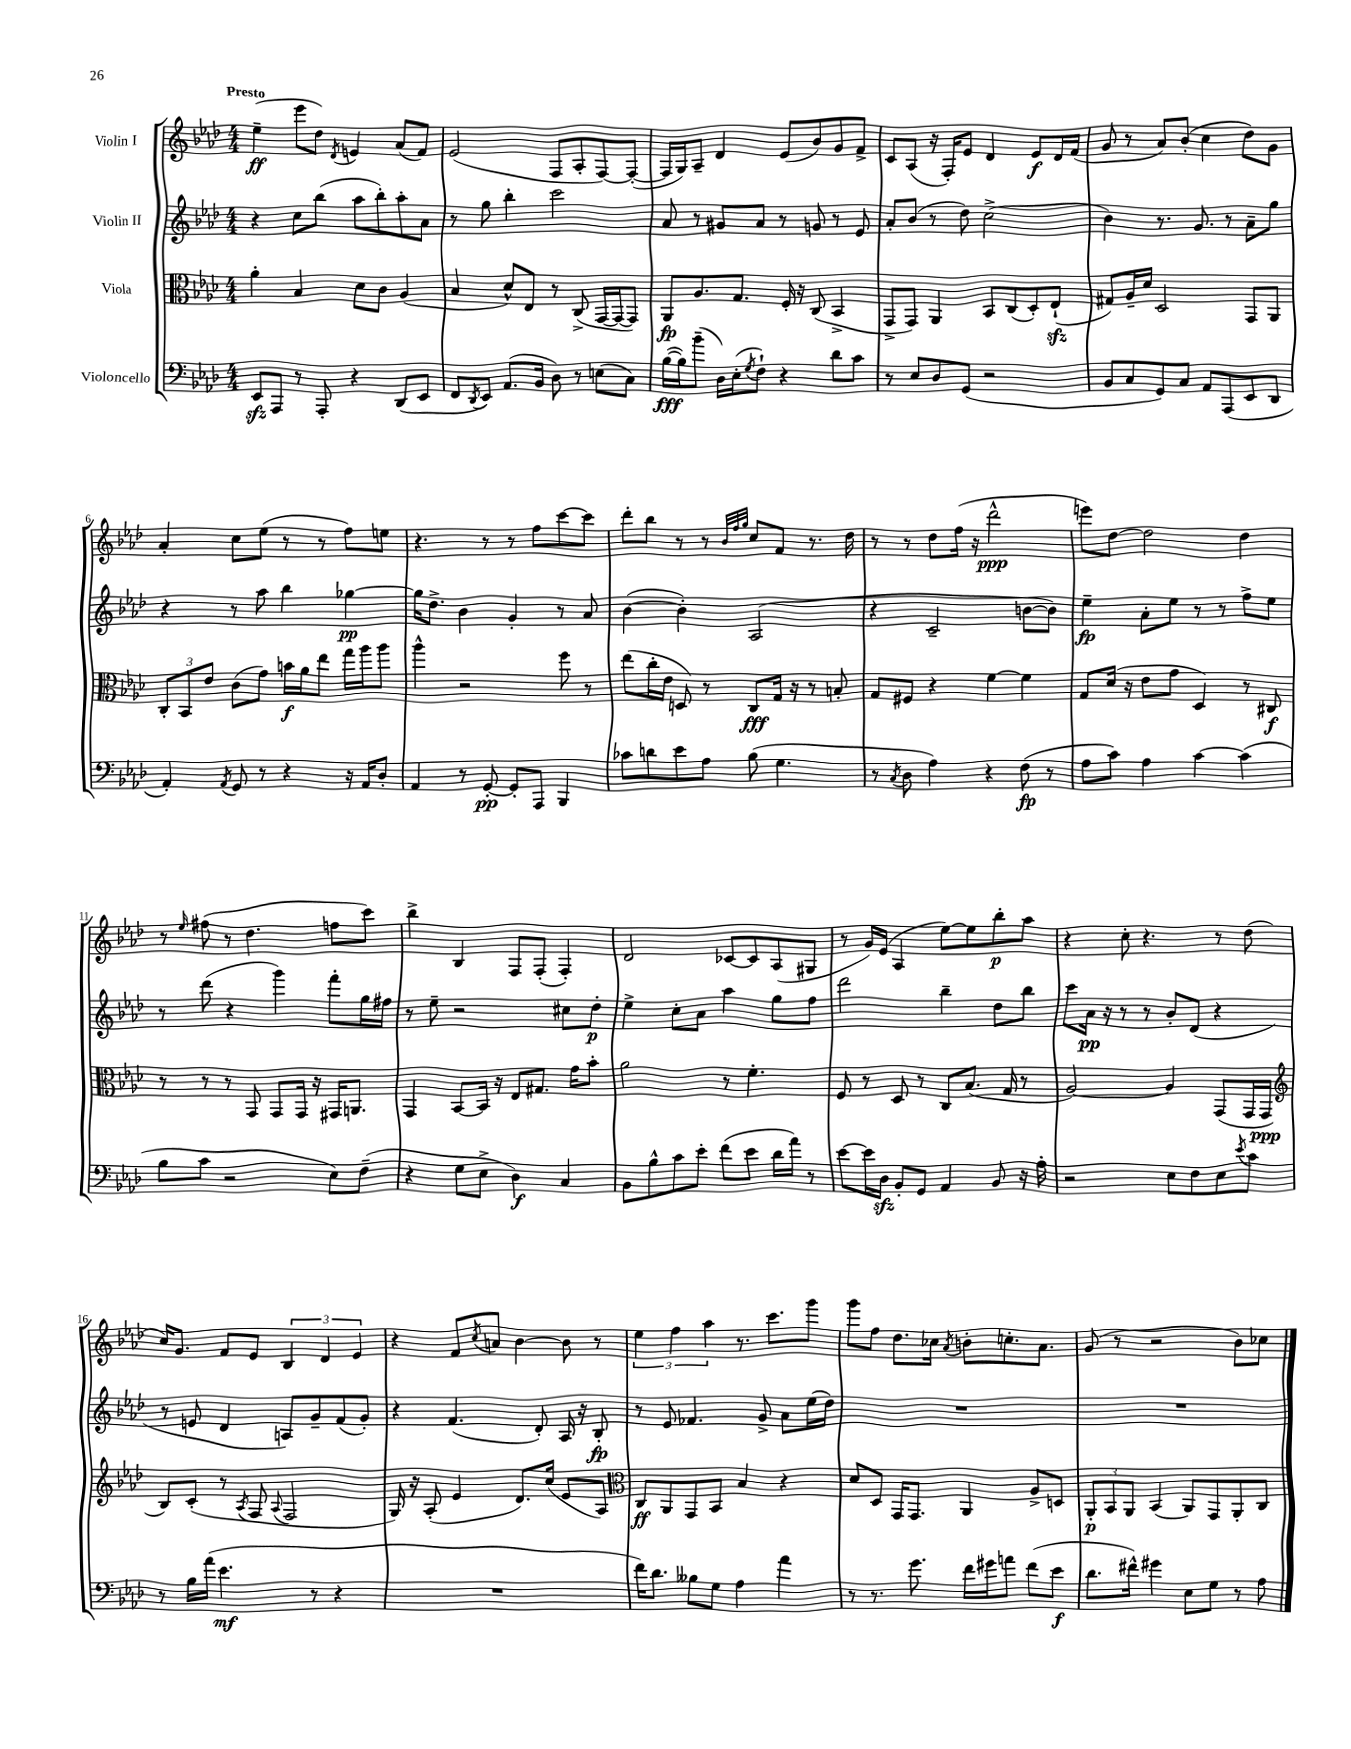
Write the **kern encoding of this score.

**kern	**kern	**kern	**kern
*staff4	*staff3	*staff2	*staff1
*clefF4	*clefC3	*clefG2	*clefG2
*k[b-e-a-d-]	*k[b-e-a-d-]	*k[b-e-a-d-]	*k[b-e-a-d-]
*M4/4	*M4/4	*M4/4	*M4/4
8EE-/L	4a-'\	4r	(4ee-~\
8AAA-/J	.	.	.
8r	4B-/	8cc\L	8eee-\L
8AAA-'/	.	(8bb-\J	8dd-\J)
.	.	.	8qd-/
4r	8d-\L	8aa-\L	4e/
.	8c\J	8bb-'\)	.
(8DD-/L	(4A-/	8aa-'\	(8a-/L
8EE-/J	.	8a-\J	8f/J)
=	=	=	=
8FF/L	4B-/	8r	(2e-/
8qDD-/	.	.	.
8EE-/J)	.	8gg\	.
(8.AA-/L	8d-^^/L)	4bb-'\	.
.	8E-/J	.	.
16BB-/Jk	.	.	.
8D-\)	8r	2ccc\	8F/L
8r	(8C^/	.	8A-'/
(8E\L	[16GG/LL	.	[8F/)
.	16GG/_J	.	.
8C\J)	8GG/]J)	.	(8F'/_J
=	=	=	=
([16B-\LL	8AA-/L	8a-/	16F/]LL
16B-\]J)	.	.	16G/J)
(8b-~\J	8.A-/	8r	8A-~/J
16D-\LL)	.	8g#/L	4d-/
(16E-'\J	8.G/J	.	.
8qG/	.	.	.
8F`\J)	.	8a-/J	.
4r	16F'/	8r	(8e-/L
.	16r	.	.
.	(8C/	8g/	8b-/)
8d-\L	4BB-^/	8r	8g/
8c\J	.	8e-/	8f^/J
=	=	=	=
8r	8GG^/L	8a-'/L	8c/L
8E-/L	8GG/J)	(8b-/J	(8A-/J
8D-/	4AA-/	8r	16r
.	.	.	16F'/LK)
(8GG/J	.	8dd-\)	8e-/J
2r	8BB-/L	(2cc^\	4d-/
.	(8C/	.	.
.	8D-'/)	.	8e-/L
.	(8E-`/J	.	16d-/L
.	.	.	(16f/JJ
=	=	=	=
8BB-/L	8G#/L)	4b-\)	8g/
8C/	16A-~/L	.	8r
.	16d-/JJ	.	.
8GG/)	2D-/	8.r	8a-/L)
8C/J	.	.	(8b-'/J
.	.	8.g/	.
8AA-/L	.	.	4cc\
(8AAA-/	.	8r	.
8EE-/	8GG/L	8a-~\L	8dd-\L)
8DD-/J	8AA-/J	8gg\J	8g\J
=	=	=	=
4AA-'/)	12C'/L	4r	4a-'/
.	12BB-/	.	.
.	12e-/J	.	.
8qAA-/	.	.	.
8GG/	(8c\L	8r	8cc\L
8r	8g\J)	8aa-\	(8ee-\J
4r	16b\LL	4bb-\	8r
.	16a-\J	.	.
.	8ee-\J	.	8r
16r	16gg\LL	[4gg-\	8ff\L)
16AA-/LK	16aa-\J	.	.
8D-'/J	8aa-\J	.	8ee\J
=	=	=	=
4AA-/	4aa-^^\	16gg-\]LK	4.r
.	.	8.dd-^\J	.
8r	2r	4b-\	.
[8GG'/	.	.	8r
8GG'/]L	.	4g'/	8r
8AAA-/J	.	.	8ff\L
4BBB-/	8ff\	8r	[8ccc\
.	8r	8a-/	8ccc\]J
=	=	=	=
8c-\L	(8ee-\L	([4b-\	8ddd-'\L
8d\	16cc'\L	.	8bb-\J
.	16e-\JJ	.	.
8e-\	8D/)	4b-'\])	8r
8A-\J	8r	.	8r
.	.	.	32qqb-/LLL
.	.	.	32qqff/
.	.	.	32qqgg/JJJ
(8B-\	8C/L	(2A-/	8cc/L
4.G\	16G/Jk	.	8f/J
.	16r	.	.
.	8r	.	8.r
.	8B'/	.	.
.	.	.	16dd-\
=	=	=	=
8r	8G/L	4r	8r
8qC/	.	.	.
8D-\	8F#/J	.	8r
4A-\)	4r	2c~/	8dd-\L
.	.	.	(16ff\Jk
.	.	.	16r
4r	[4f\	.	2ddd-^^\
(8F\	4f\]	[8b\L	.
8r	.	8b\]J)	.
=	=	=	=
8A-\L	8G/L	4ee-~\	8eee\L)
8c\J)	(16d-/Jk	.	[8dd-\J
.	16r	.	.
4A-\	8e-\L	8a-'\L	2dd-\]
.	8g\J	8ee-\J	.
[4c\	4D-/)	8r	.
.	.	8r	.
(4c\]	8r	8ff^\L	4dd-\
.	8C#/	8ee-\J	.
=	=	=	=
8B-\L	8r	8r	8r
.	.	.	16qqee-/
8c\J	8r	(8ddd-\	(8ff#\
2r	8r	4r	8r
.	8GG/	.	4.dd-\
.	8GG/L	4ggg\)	.
.	16GG/Jk	.	.
.	16r	.	.
8E-\L)	16GG#/LK	8fff'\L	8ff\L
.	8.AA/J	.	.
(8F~\J	.	16gg\L	8ccc\J)
.	.	16ff#\JJ	.
=	=	=	=
4r	4GG/	8r	4bb-^\
.	.	8ee-~\	.
8G\L	[8BB-/L	2r	4B-/
8E-^\J	16BB-/]Jk	.	.
.	16r	.	.
4D-\)	8E-/L	.	8F/L
.	8.G#/J	.	(8F'/J
4C/	.	8cc#\L	4F'/)
.	16g\LK	.	.
.	8b-'\J	8dd-'\J	.
=	=	=	=
8BB-\L	2a-\	4ee-^\	2d-/
8B-^^\	.	.	.
8c\	.	8cc'\L	.
8e-'\J	.	8a-\J	.
(8f\L	8r	4aa-\	[8c-/L
8e-\J	4.f'\	.	8c-/]
16d-\LL	.	8gg\L	(8A-/
16a-\JJ)	.	.	.
8r	.	8ff\J	8G#/J
=	=	=	=
[8e-\L	8F/	2ddd-\	8r
16e-\]L	8r	.	16g/LL)
16D-\JJ	.	.	(16e-/JJ
8BB-'/L	8D-/	.	4A-/
8GG/J	8r	.	.
4AA-/	8C/L	4bb-~\	[8ee-\L)
.	(8.B-/J	.	8ee-\]
8BB-/	.	8dd-\L	8bb-'\
.	16G/	.	.
16r	8r	8bb-\J	8aa-\J
16A-'\	.	.	.
=	=	=	=
2r	[2A-/)	8ccc\L	4r
.	.	16a-\Jk	.
.	.	16r	.
.	.	8r	8cc'\
.	.	8r	4.r
8E-\L	4A-/]	8b-'/L	.
8F\	.	(8d-/J	.
8E-\	(8GG/L	4r	8r
8qe-/	.	.	.
8c\J	16GG/L	.	(8dd-\
.	16GG/JJ	.	.
=	=	=	=
*	*clefG2	*	*
8r	8B-/L)	8r	16cc/LK)
.	.	.	8.g/J
16B-\LL	(8c'/J	8e/	.
(16a-\JJ	.	.	.
4.e-\	8r	4d-/	8f/L
.	8qA-/	.	.
.	8F/	.	8e-/J
.	8qqA-/	.	.
.	2F/	8A/L)	6B-/
8r	.	8g~/	.
.	.	.	6d-/
4r	.	(8f/	.
.	.	.	6e-/
.	.	8g'/J)	.
=	=	=	=
1r	16G/)	4r	4r
.	16r	.	.
.	(8A-'/	.	.
.	4e-/	(4.f/	8f/L
.	.	.	8qcc/
.	.	.	8a/J
.	8.d-/L)	.	[4b-\
.	.	8d-'/)	.
.	(16cc/Jk	.	.
.	8e-/L	16A-/	8b-\]
.	.	16r	.
.	8A-/J)	8B-'/	8r
=	=	=	=
*	*clefC3	*	*
16f\LK)	8C/L	8r	6ee-\
8.d-\J	.	.	.
.	8AA-/	8e-/	.
.	.	.	6ff\
8B--\L	8GG/	4.f-/	.
.	.	.	6aa-\
8G\J	8BB-/J	.	.
4A-\	4B-/	.	8.r
.	.	8g^/	.
.	.	.	8.ccc\L
4a-\	4r	8a-\L	.
.	.	(16ee-\L	8ggg\J
.	.	16dd-\JJ)	.
=	=	=	=
8r	8d-/L	1r	8ggg\L
8.r	8D-/J	.	8ff\J
.	16GG/LK	.	8.dd-\L
8.g\	8.GG/J	.	.
.	.	.	16cc-\Jk
.	.	.	8qa-/
16f\LL	4AA-/	.	8b'\L
16g#\J	.	.	.
8a\J	.	.	8.cc'\
(8f\L	8A-^/L	.	.
.	.	.	8.a-\J
8e-\J	8D/J	.	.
=	=	=	=
8.d-\L	12AA-'/L	1r	(8g/
.	12BB-/	.	.
.	.	.	8r
.	12AA-/J	.	.
16f#^^\Jk)	.	.	.
4g#\	(4BB-/	.	2r
8E-\L	8AA-/L)	.	.
8G\J	8GG/	.	.
8r	8AA-'/	.	8b-\L)
8A-\	8C/J	.	8cc-\J
==	==	==	==
*-	*-	*-	*-
